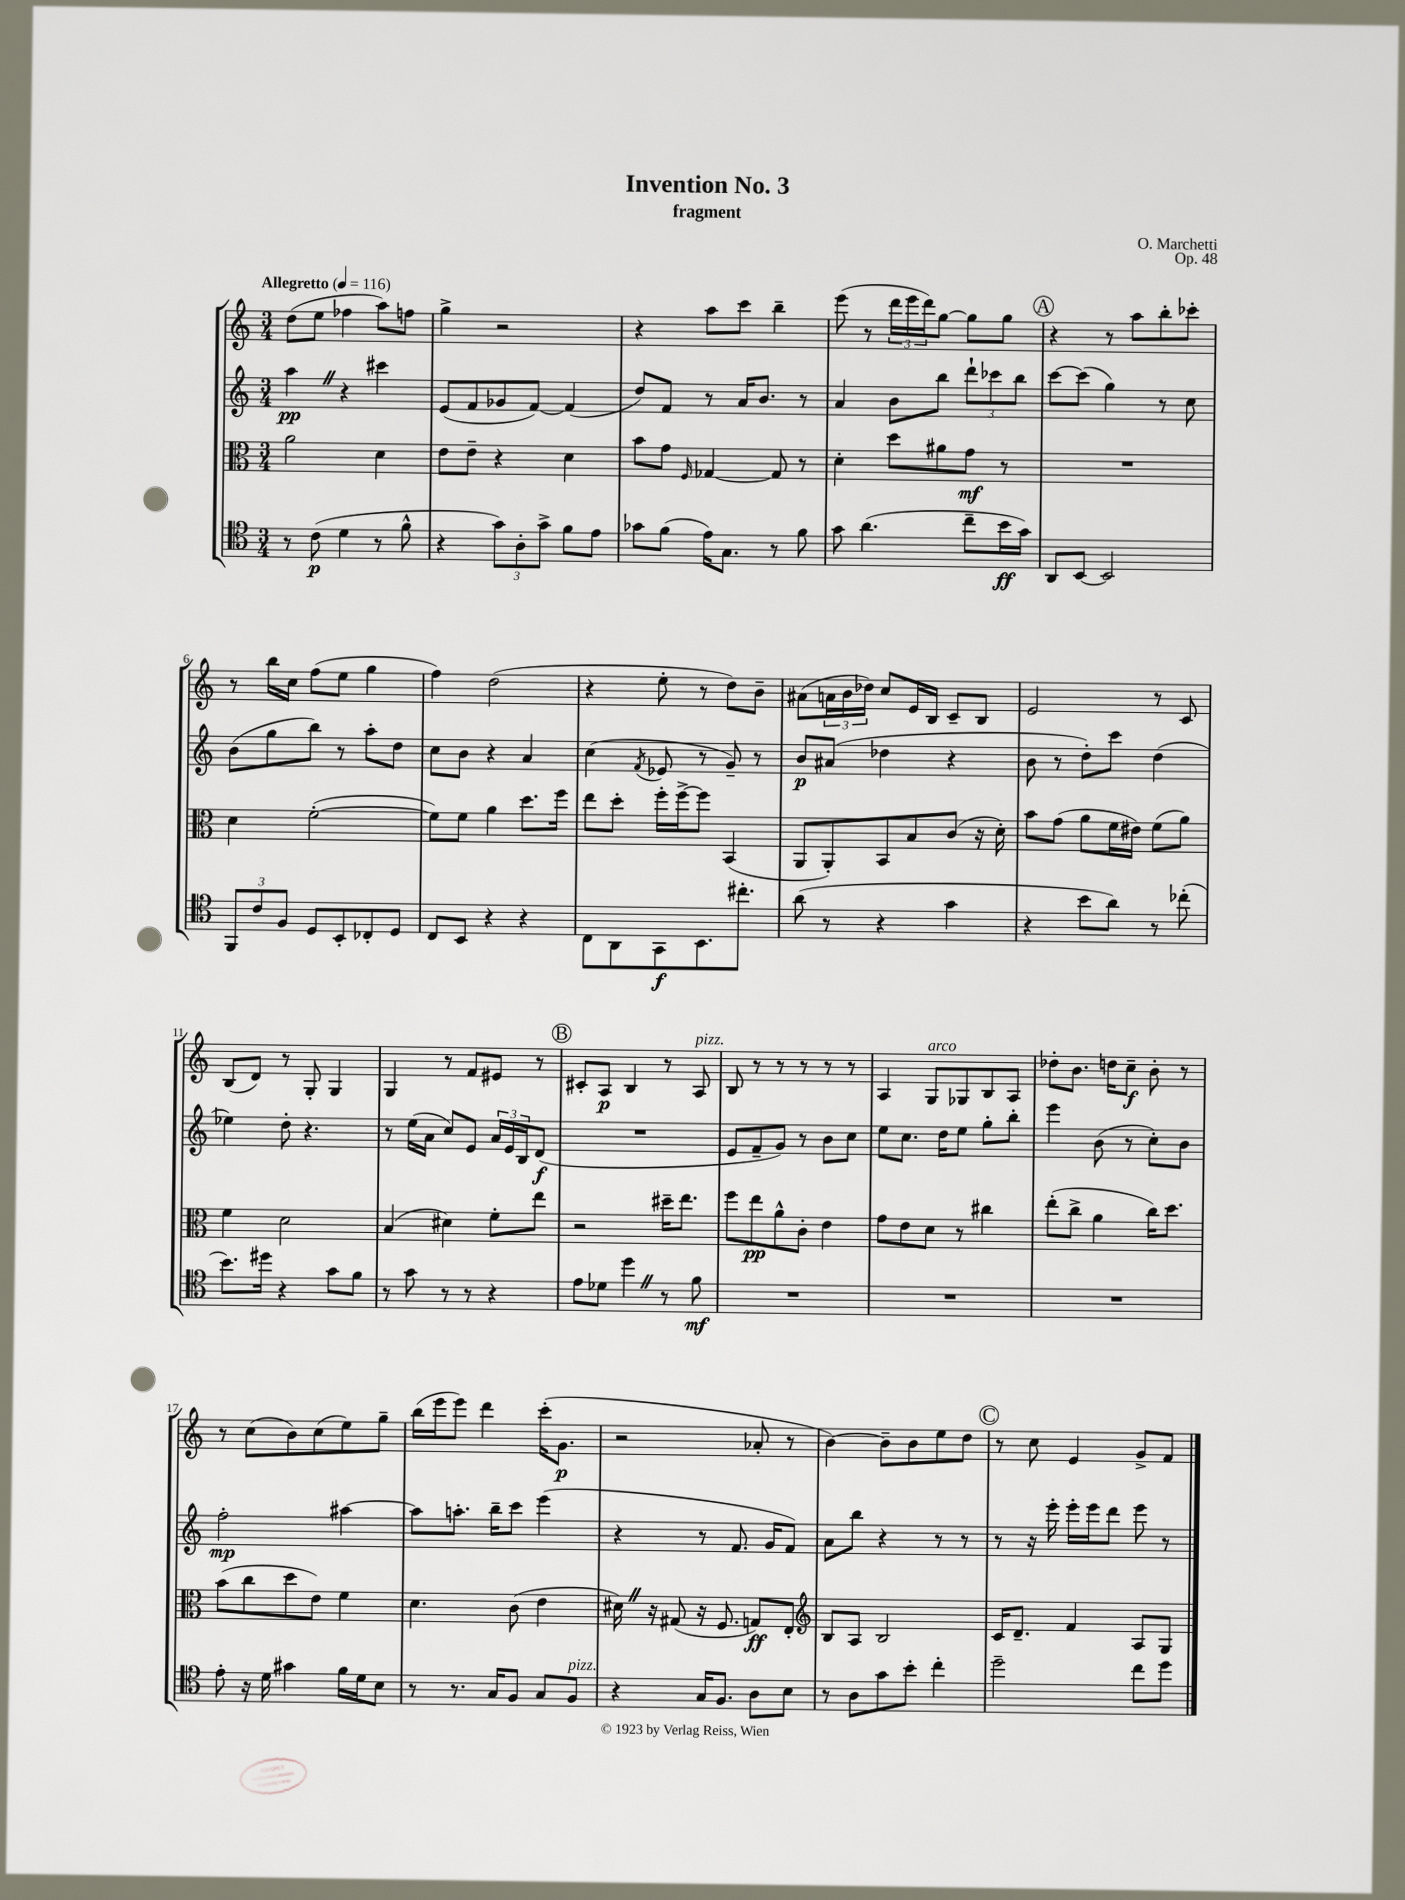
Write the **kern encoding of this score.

**kern	**dynam	**kern	**dynam	**kern	**dynam	**kern	**dynam
*part4	*part4	*part3	*part3	*part2	*part2	*part1	*part1
*staff4	*staff4	*staff3	*staff3	*staff2	*staff2	*staff1	*staff1
*clefC4	*	*clefC3	*	*clefG2	*	*clefG2	*
*k[]	*	*k[]	*	*k[]	*	*k[]	*
*M3/4	*	*M3/4	*	*M3/4	*	*M3/4	*
*MM116	*	*MM116	*	*MM116	*	*MM116	*
=1	=1	=1	=1	=1	=1	=1	=1
!	!	!	!	!	!	!LO:TX:a:B:t=Allegretto	!
8r	.	2a\	.	4aaZ\	pp	(8dd\L	.
(8c\	p	.	.	.	.	8ee\J	.
4d\	.	.	.	4r	.	4ff-X\	.
8r	.	4d\	.	4ccc#X\	.	8aa\L)	.
8f^^\	.	.	.	.	.	8ffn\J	.
=2	=2	=2	=2	=2	=2	=2	=2
4r	.	8e\L	.	(8e/L	.	4gg^\	.
.	.	8e~\J	.	8f/	.	.	.
12g\L)	.	4r	.	8g-X/	.	2r	.
12A'\	.	.	.	.	.	.	.
.	.	.	.	[8f/J)	.	.	.
12g^\J	.	.	.	.	.	.	.
8f\L	.	4d\	.	(4f/]	.	.	.
8e\J	.	.	.	.	.	.	.
=3	=3	=3	=3	=3	=3	=3	=3
8g-X\L	.	8b\L	.	8dd/L)	.	4r	.
(8f\J	.	8g\J	.	8f/J	.	.	.
.	.	16qqF/	.	.	.	.	.
16e\KL)	.	[4G-X/	.	8r	.	8aa\L	.
8.G\J	.	.	.	.	.	.	.
.	.	.	.	16a/KL	.	8ccc\J	.
.	.	.	.	8.b/J	.	.	.
8r	.	8G-/]	.	.	.	4bb~\	.
8f\	.	8r	.	8r	.	.	.
=4	=4	=4	=4	=4	=4	=4	=4
8g\	.	4d'\	.	4a/	.	(8eee\	.
(4.a\	.	.	.	.	.	8r	.
.	.	8dd\L	.	8b\L	.	24ddd\LL	.
.	.	.	.	.	.	24eee\	.
.	.	.	.	.	.	24ddd\J)	.
.	.	8a#X\	.	8bb\J	.	[8gg\J	.
8cc~\L	.	8g\J	mf	12ddd`\L	.	8gg\L]	.
.	.	.	.	12ccc-X\	.	.	.
16b\L	ff	8r	.	.	.	8gg\J	.
.	.	.	.	12bb\J	.	.	.
16g\JJ)	.	.	.	.	.	.	.
!!LO:REH:place=s1:t=A
=5	=5	=5	=5	=5	=5	=5	=5
8AA/L	.	2.r	.	[8ccc\L	.	4r	.
[8BB/J	.	.	.	(8ccc\J]	.	.	.
2BB/]	.	.	.	4gg\)	.	8r	.
.	.	.	.	.	.	8aa\L	.
.	.	.	.	8r	.	8bb'\	.
.	.	.	.	8cc\	.	8ccc-X'\J	.
!!LO:LB:g=z
=6	=6	=6	=6	=6	=6	=6	=6
12FF/L	.	4d\	.	(8b\L	.	8r	.
12c/	.	.	.	.	.	.	.
.	.	.	.	8gg\	.	16bb\LL	.
12F/J	.	.	.	.	.	.	.
.	.	.	.	.	.	16cc\JJ	.
8D/L	.	([2f'\	.	8bb\J)	.	(8ff\L	.
8BB'/	.	.	.	8r	.	8ee\J	.
8C-X'/	.	.	.	8aa'\L	.	4gg\	.
8D/J	.	.	.	8dd\J	.	.	.
=7	=7	=7	=7	=7	=7	=7	=7
8C/L	.	8f\L])	.	8cc\L	.	4ff\)	.
8BB/J	.	8f\J	.	8b\J	.	.	.
4r	.	4a\	.	4r	.	(2dd\	.
4r	.	8.dd\L	.	4a/	.	.	.
.	.	16ff\Jk	.	.	.	.	.
=8	=8	=8	=8	=8	=8	=8	=8
8C\L	.	8ee\L	.	(4cc\	.	4r	.
8AA\	.	8dd'\J	.	.	.	.	.
.	.	.	.	8qf/	.	.	.
8GG\	f	16ff'\LL	.	8e-X/	.	8ee'\	.
.	.	[16ff^\J	.	.	.	.	.
8.BB\	.	8ff\J]	.	8r	.	8r	.
.	.	(4BB/	.	8g~/)	.	8dd\L)	.
8.cc#X'\J	.	.	.	.	.	.	.
.	.	.	.	8r	.	8b~\J	.
=9	=9	=9	=9	=9	=9	=9	=9
(8a\	.	8AA/L	.	8b/L	p	(8a#X\L	.
8r	.	8AA'/)	.	(8a#X/J	.	24an\L	.
.	.	.	.	.	.	24b\	.
.	.	.	.	.	.	24dd-X\JJ)	.
4r	.	8BB/	.	4dd-X\	.	8cc/L	.
.	.	8B/	.	.	.	16e/L	.
.	.	.	.	.	.	16B/JJ	.
4g\	.	(8c/J	.	4r	.	8c~/L	.
.	.	16r	.	.	.	8B/J	.
.	.	16d'\)	.	.	.	.	.
=10	=10	=10	=10	=10	=10	=10	=10
4r	.	8b\L	.	8b\	.	2e/	.
.	.	(8g\J	.	8r	.	.	.
8b\L	.	8a\L	.	8dd'\L)	.	.	.
8a\J)	.	16f\L	.	8ccc\J	.	.	.
.	.	16e#X\JJ)	.	.	.	.	.
8r	.	(8f\L	.	(4dd\	.	8r	.
(8cc-X'\	.	8a\J)	.	.	.	8c/	.
!!LO:LB:g=z
=11	=11	=11	=11	=11	=11	=11	=11
8.b\L)	.	4f\	.	4ee-X\)	.	(8B/L	.
.	.	.	.	.	.	8d/J)	.
16dd#X\Jk	.	.	.	.	.	.	.
4r	.	2d\	.	8dd'\	.	8r	.
.	.	.	.	4.r	.	8G'/	.
8g\L	.	.	.	.	.	4G/	.
8f\J	.	.	.	.	.	.	.
=12	=12	=12	=12	=12	=12	=12	=12
8r	.	(4B/	.	8r	.	4G/	.
8g\	.	.	.	(16ee\LL	.	.	.
.	.	.	.	16a\JJ	.	.	.
8r	.	4d#X\)	.	8cc/L)	.	8r	.
8r	.	.	.	8e/J	.	8f/L	.
4r	.	8f'\L	.	24a/LL	.	8e#X/J	.
.	.	.	.	24e/	.	.	.
.	.	.	.	24B/J	.	.	.
.	.	8ee\J	.	(8d/J	f	8r	.
!!LO:REH:place=s1:t=B
=13	=13	=13	=13	=13	=13	=13	=13
8e\L	.	2r	.	2.r	.	8c#X'/L	.
8d-X\J	.	.	.	.	.	8A/J	p
4ddZ\	.	.	.	.	.	4B/	.
8r	.	16dd#X~\KL	.	.	.	8r	.
.	.	8.ee\J	.	.	.	.	.
!	!	!	!	!	!	!LO:TX:a:i:t=pizz.	!
8f\	mf	.	.	.	.	8A/	.
=14	=14	=14	=14	=14	=14	=14	=14
2.r	.	8ff\L	.	8e/L	.	8B/	.
.	.	8ee\	pp	8f~/	.	8r	.
.	.	8a^^\	.	8g/J)	.	8r	.
.	.	8c'\J	.	8r	.	8r	.
.	.	4e\	.	8b\L	.	8r	.
.	.	.	.	8cc\J	.	8r	.
=15	=15	=15	=15	=15	=15	=15	=15
2.r	.	8g\L	.	8ee\L	.	4A/	.
.	.	8e\	.	8.cc\J	.	.	.
!	!	!	!	!	!	!LO:TX:a:i:t=arco	!
.	.	8d\J	.	.	.	8G/L	.
.	.	.	.	16dd\KL	.	.	.
.	.	8r	.	8ee\J	.	8G-X/	.
.	.	4cc#X\	.	8gg'\L	.	8B/	.
.	.	.	.	8bb'\J	.	8A/J	.
=16	=16	=16	=16	=16	=16	=16	=16
2.r	.	(8ee'\L	.	4eee\	.	8dd-X'\L	.
.	.	8cc^\J	.	.	.	8.b\J	.
.	.	4a\	.	(8b\	.	.	.
.	.	.	.	.	.	16ddn\KL	.
.	.	.	.	8r	.	8cc~\J	f
.	.	16cc\KL)	.	8cc'\L)	.	8b'\	.
.	.	8.dd\J	.	.	.	.	.
.	.	.	.	8b\J	.	8r	.
!!LO:LB:g=z
=17	=17	=17	=17	=17	=17	=17	=17
8e'\	.	(8b\L	.	2ff'\	mp	8r	.
16r	.	8cc\	.	.	.	(8cc\L	.
16d\	.	.	.	.	.	.	.
4g#X\	.	8dd\	.	.	.	8b\)	.
.	.	8e\J)	.	.	.	(8cc\	.
16f\LL	.	4f\	.	[4aa#X\	.	8ee\)	.
16d\J	.	.	.	.	.	.	.
8B\J	.	.	.	.	.	8gg~\J	.
=18	=18	=18	=18	=18	=18	=18	=18
8r	.	4.d\	.	8aa#\L]	.	(16bb\LL	.
.	.	.	.	.	.	16eee\J	.
8.r	.	.	.	8.aan'\J	.	8eee\J)	.
.	.	.	.	.	.	4ddd\	.
16G/KL	.	.	.	16bb~\KL	.	.	.
8F/J	.	(8c\	.	8ccc\J	.	.	.
8G/L	.	4e\	.	(4eee\	.	(16ccc'\KL	.
.	.	.	.	.	.	8.g\J	p
!LO:TX:a:i:t=pizz.	!	!	!	!	!	!	!
8F/J	.	.	.	.	.	.	.
=19	=19	=19	=19	=19	=19	=19	=19
4r	.	16d#XZ\)	.	4r	.	2r	.
.	.	16r	.	.	.	.	.
.	.	(8G#X/	.	.	.	.	.
16G/KL	.	16r	.	8r	.	.	.
8.F/J	.	8.F/	.	.	.	.	.
.	.	.	.	8.f/	.	.	.
8A\L	.	8Gn/L)	ff	.	.	8a-X'/	.
.	.	.	.	16g/KL	.	.	.
8B\J	.	8E'/J	.	8f/J)	.	8r	.
=20	=20	=20	=20	=20	=20	=20	=20
*	*	*clefG2	*	*	*	*	*
8r	.	8B/L	.	8a\L	.	[4b\)	.
8A\L	.	8A/J	.	8bb\J	.	.	.
8g\	.	2B/	.	4r	.	8b~\L]	.
8b'\J	.	.	.	.	.	8b\	.
4cc'\	.	.	.	8r	.	8ee\	.
.	.	.	.	8r	.	8dd\J	.
!!LO:REH:place=s1:t=C
=21	=21	=21	=21	=21	=21	=21	=21
2dd~\	.	16c/KL	.	8r	.	8r	.
.	.	8.d~/J	.	.	.	.	.
.	.	.	.	16r	.	8cc\	.
.	.	.	.	16eee'\	.	.	.
.	.	4f/	.	16eee'\LL	.	4e/	.
.	.	.	.	16eee\J	.	.	.
.	.	.	.	8ddd\J	.	.	.
8cc\L	.	8A/L	.	8eee\	.	8g^/L	.
8dd\J	.	8G/J	.	8r	.	8f/J	.
==	==	==	==	==	==	==	==
*-	*-	*-	*-	*-	*-	*-	*-
